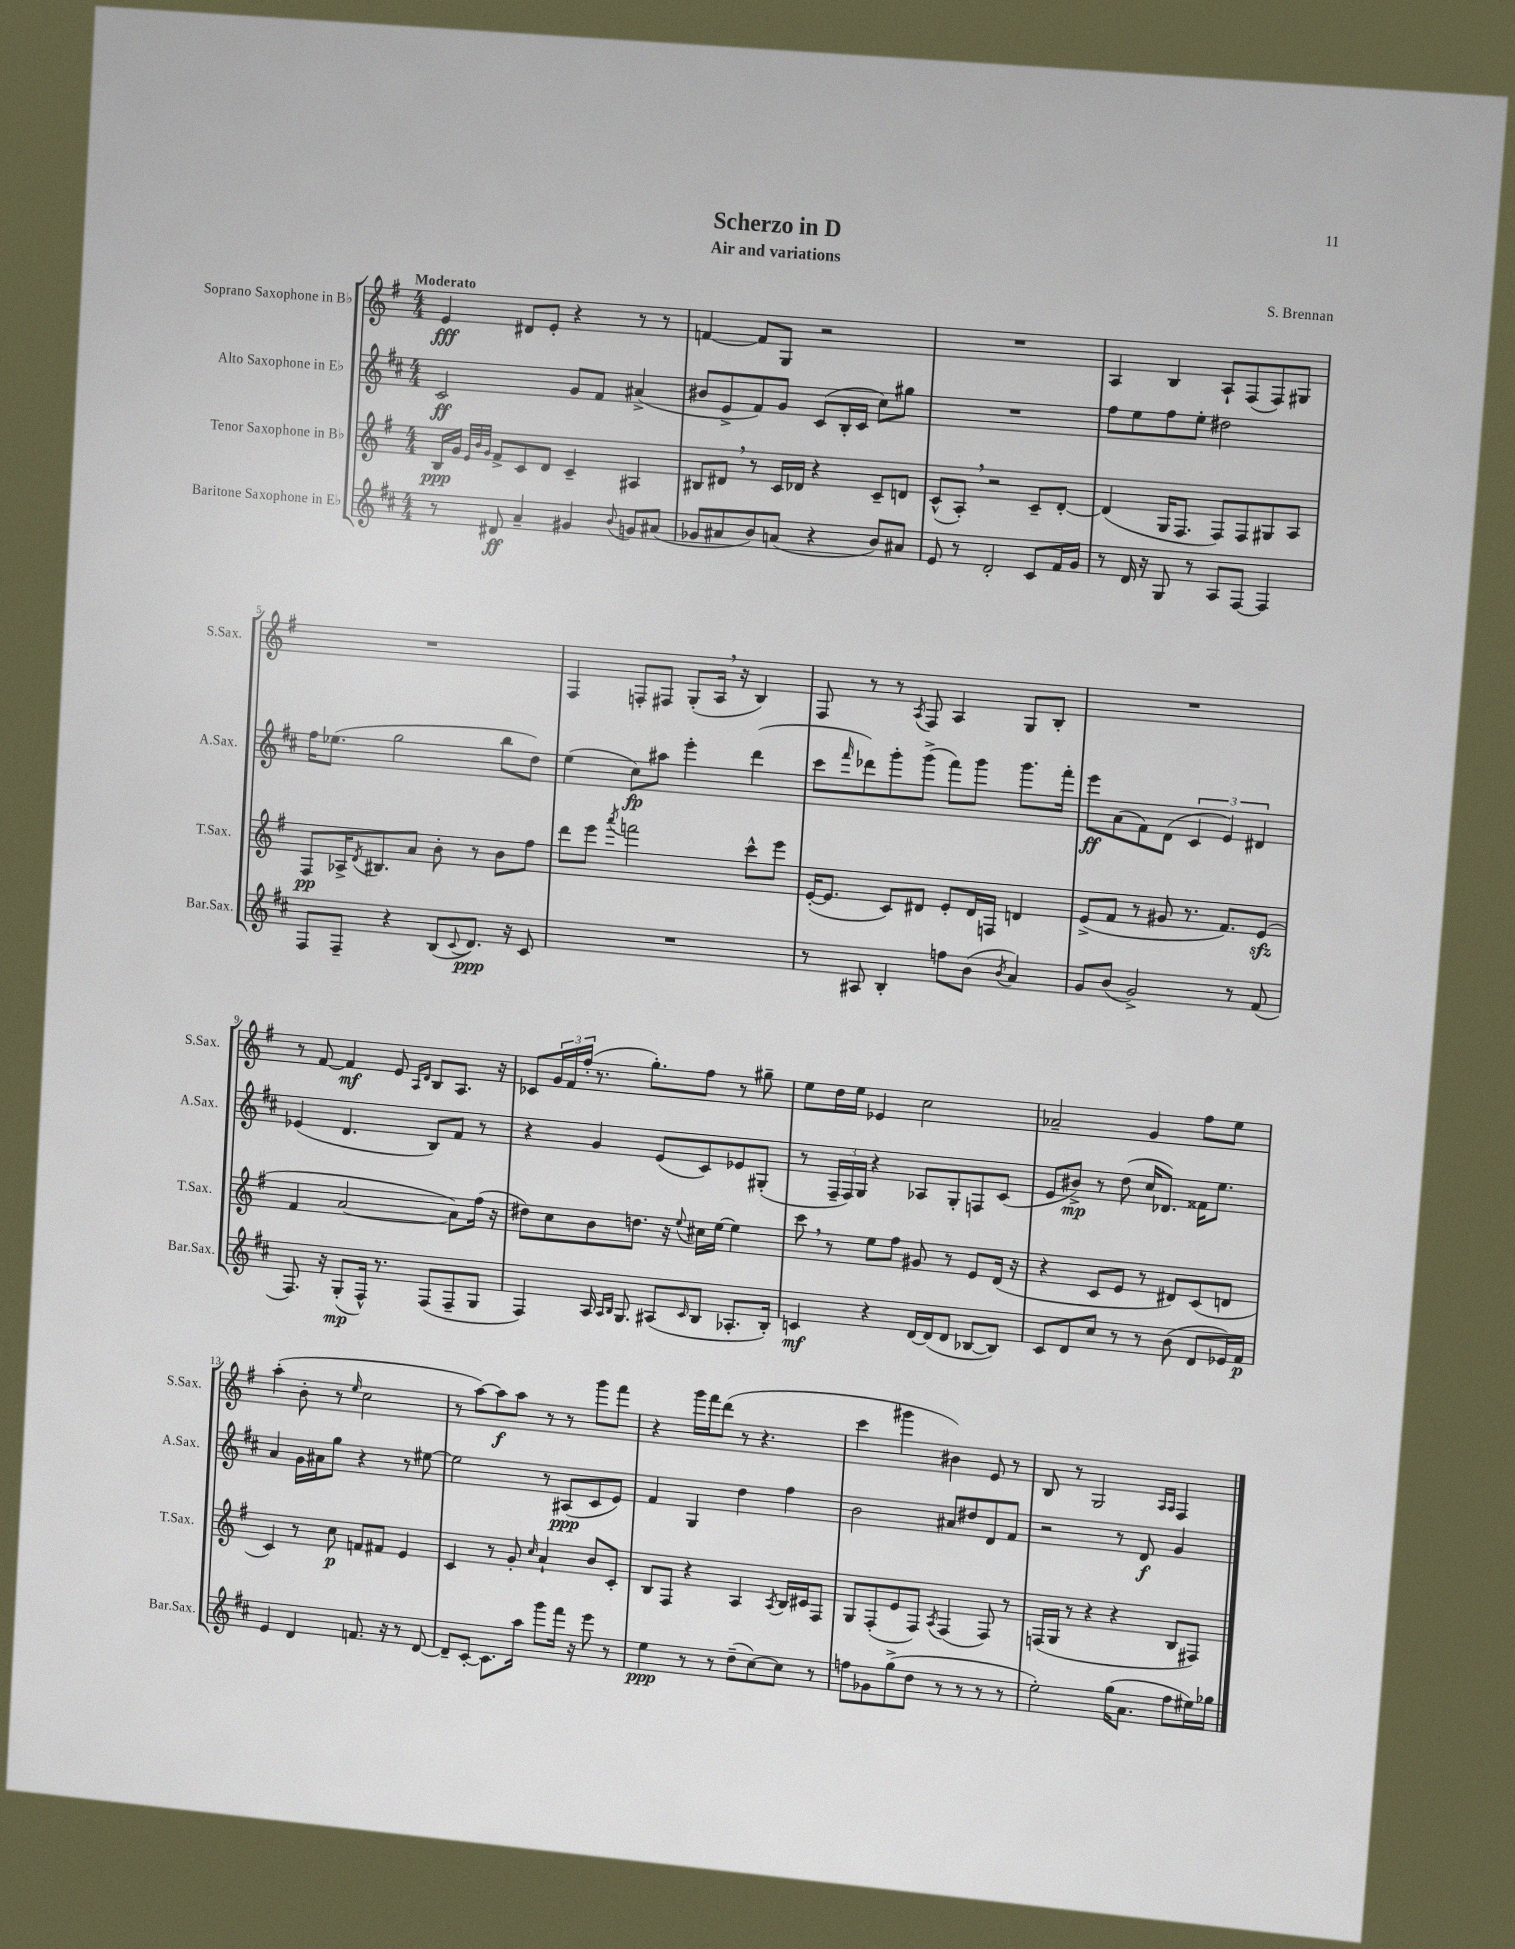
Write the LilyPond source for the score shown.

\header { title = "Scherzo in D" composer = "S. Brennan" subtitle = "Air and variations" }
<<
\new StaffGroup <<
\new Staff = "s0" \with { instrumentName = "Soprano Saxophone in Bb" shortInstrumentName = "S.Sax." } {
    \clef treble \key g \major \numericTimeSignature \time 4/4 \tempo "Moderato"
    e'4\fff dis'8 e'8-. r4 r8 r8 |
    f'4~ f'8 g8 r2 |
    R1 |
    a4 b4 a8-! fis8( fis8) gis8 |
    R1 |
    fis4 f8-. fis8 g8-.( a16 \breathe r16 b4) |
    fis8 r8 r8 \acciaccatura { a8 } fis8 a4 g8 b8-. |
    R1 |
    r8 fis'8~ fis'4\mf e'8 \grace { a16 d'16 } b8 a8. r16 |
    ces'8 \tuplet 3/2 { g'16 fis'16 fis''16-.( } r8. g''8.-.) fis''8 r8 gis''8-- |
    e''8 d''16 e''16 ees'4 c''2 |
    aes'2-- g'4 fis''8 e''8 |
    a''4-.( b'8-. r8 \grace { e''16 } c''2 |
    r8 a''8~) a''8\f a''8 r8 r8 g'''8 fis'''8 |
    r4 g'''16 fis'''16 d'''8( r8 r4. |
    c'''4 gis'''4 bis'4) e'8 r8 |
    b8 r8 g2 \grace { a16 a16 } fis4 \bar "|." |
}
\new Staff = "s1" \with { instrumentName = "Alto Saxophone in Eb" shortInstrumentName = "A.Sax." } {
    \clef treble \key d \major \numericTimeSignature \time 4/4
    cis'2\ff g'8 fis'8 ais'4->( |
    bis'8 e'8-> fis'8) g'8 cis'8( b16-. cis'16 cis''8) gis''8 |
    R1 |
    fis''8 e''8 fis''8 e''8-. dis''2 |
    fis''16 ees''8.( g''2 b''8 d''8) |
    e''4( cis''8\fp) ais''8 e'''4-. d'''4( |
    cis'''8 \grace { fis'''16 } des'''8) g'''8-. g'''8->( fis'''8) g'''8 g'''8. fis'''16-. |
    e'''8\ff a'8( fis'8) d'8( \tuplet 3/2 { cis'4 e'4) dis'4 } |
    ees'4( d'4. b8) fis'8 r8 |
    r4 g'4 e'8( cis'8) ees'8 gis8-.( |
    r8 \tuplet 3/2 { fis16-- fis16) g16 } r4 aes8 g8-. f8 cis'8( |
    e'8 bis'8->\mp) r8 d''8( cis''16 des'8.) fisis'16 e''8. |
    a'4 g'16 ais'16 g''8 r4 r8 eis''8~ |
    eis''2 r8 ais8\ppp( cis'8 e'8) |
    fis'4 g4 d''4 fis''4 |
    b'2 ais'8 dis''8 d'8 fis'8 |
    r2 r8 d'8\f g'4 \bar "|." |
}
\new Staff = "s2" \with { instrumentName = "Tenor Saxophone in Bb" shortInstrumentName = "T.Sax." } {
    \clef treble \key g \major \numericTimeSignature \time 4/4
    b16\ppp g'16 \grace { e'32 b'32 g'32 } fis'8-> c'8 d'8 c'4-- ais4 |
    bis8 dis'8 \breathe r8 c'16 des'16 r4 c'8-- d'8 |
    c'8-^( a8-.) \breathe r2 c'8-- d'8~-. |
    d'4( g16 fis8. fis8) fis8 gis8 a8 |
    fis8\pp aes16-> \acciaccatura { d'8 } bis8. a'8 b'8-. r8 b'8 fis''8 |
    d'''8 e'''8 \acciaccatura { a'''8 } f'''2 c'''8-^ e'''8 |
    e'16~-.( e'8. c'8) dis'8 e'8-. dis'16 f16 d'4 |
    e'8->( fis'8 r8 gis'8 r8. fis'8.) e'8\sfz( |
    fis'4 a'2~ a'8) fis''16( r16 |
    dis''8) c''8 b'8 d''8. r16 \appoggiatura { e''8 } cis''16 e''16~ e''4 |
    c'''8 \breathe r8 e''8 fis''8 gis'8 r8 e'8 d'16( r16 |
    r4 c'8 e'8 r8 dis'8) c'8( d'8 |
    c'4) r8 c''8\p f'8 fis'8 e'4 |
    c'4 r8 g'8-. \grace { c''16 } a'4-! b'8 c'8-. |
    b8 fis8 r4 a4 \acciaccatura { a8 } b16 cis'16 fis8 |
    g8 fis8-.( e'8 fis8) \acciaccatura { a8 } fis4( fis8) r8 |
    f16( g16 r8 r4 r4 b8 fis8) \bar "|." |
}
\new Staff = "s3" \with { instrumentName = "Baritone Saxophone in Eb" shortInstrumentName = "Bar.Sax." } {
    \clef treble \key d \major \numericTimeSignature \time 4/4
    r8 dis'8\ff a'4-- gis'4 \appoggiatura { b'8 } g'8 ais'8( |
    ges'8 ais'8 b'8) a'8( r4 b'8) ais'8 |
    e'8 r8 d'2-. cis'8 fis'16 g'16 |
    r8 d'16 r16 g8 r8 a8 fis8~ fis4 |
    fis8 fis8-- r4 b8( \appoggiatura { cis'8 } d'8.\ppp) r16 cis'8 |
    R1 |
    r8 ais8 b4-. f''8 b'8( \acciaccatura { b'8 } a'4) |
    g'8 b'8( g'2->) r8 fis'8( |
    fis8.) r16 g8-.\mp( fis16-^) r8. fis8( fis8-- g8 |
    fis4) a16 \grace { a16 b16 } g8. ais8( \grace { cis'16 } b8 aes8.-. b16-.) |
    c'4\mf r4 d'16~ d'16( d'8 bes8~ bes8) |
    cis'8 d'8 cis''8 r8 r8 b'8( d'8 ees'16) fis'16\p |
    e'4 d'4 f'8. r16 r8 d'8~ |
    d'8-- cis'8~-. cis'8. a''16 g'''8 fis'''16 r16 e'''8 r8 |
    e''4\ppp r8 r8 d''8--( cis''8~) cis''8 r8 |
    f''8 ges'8 g''8->( d''8 r8 r8 r8 r8 |
    e''2-.) g''16( a'8. fis''8 eis''16) ges''16 \bar "|." |
}
>>
>>
